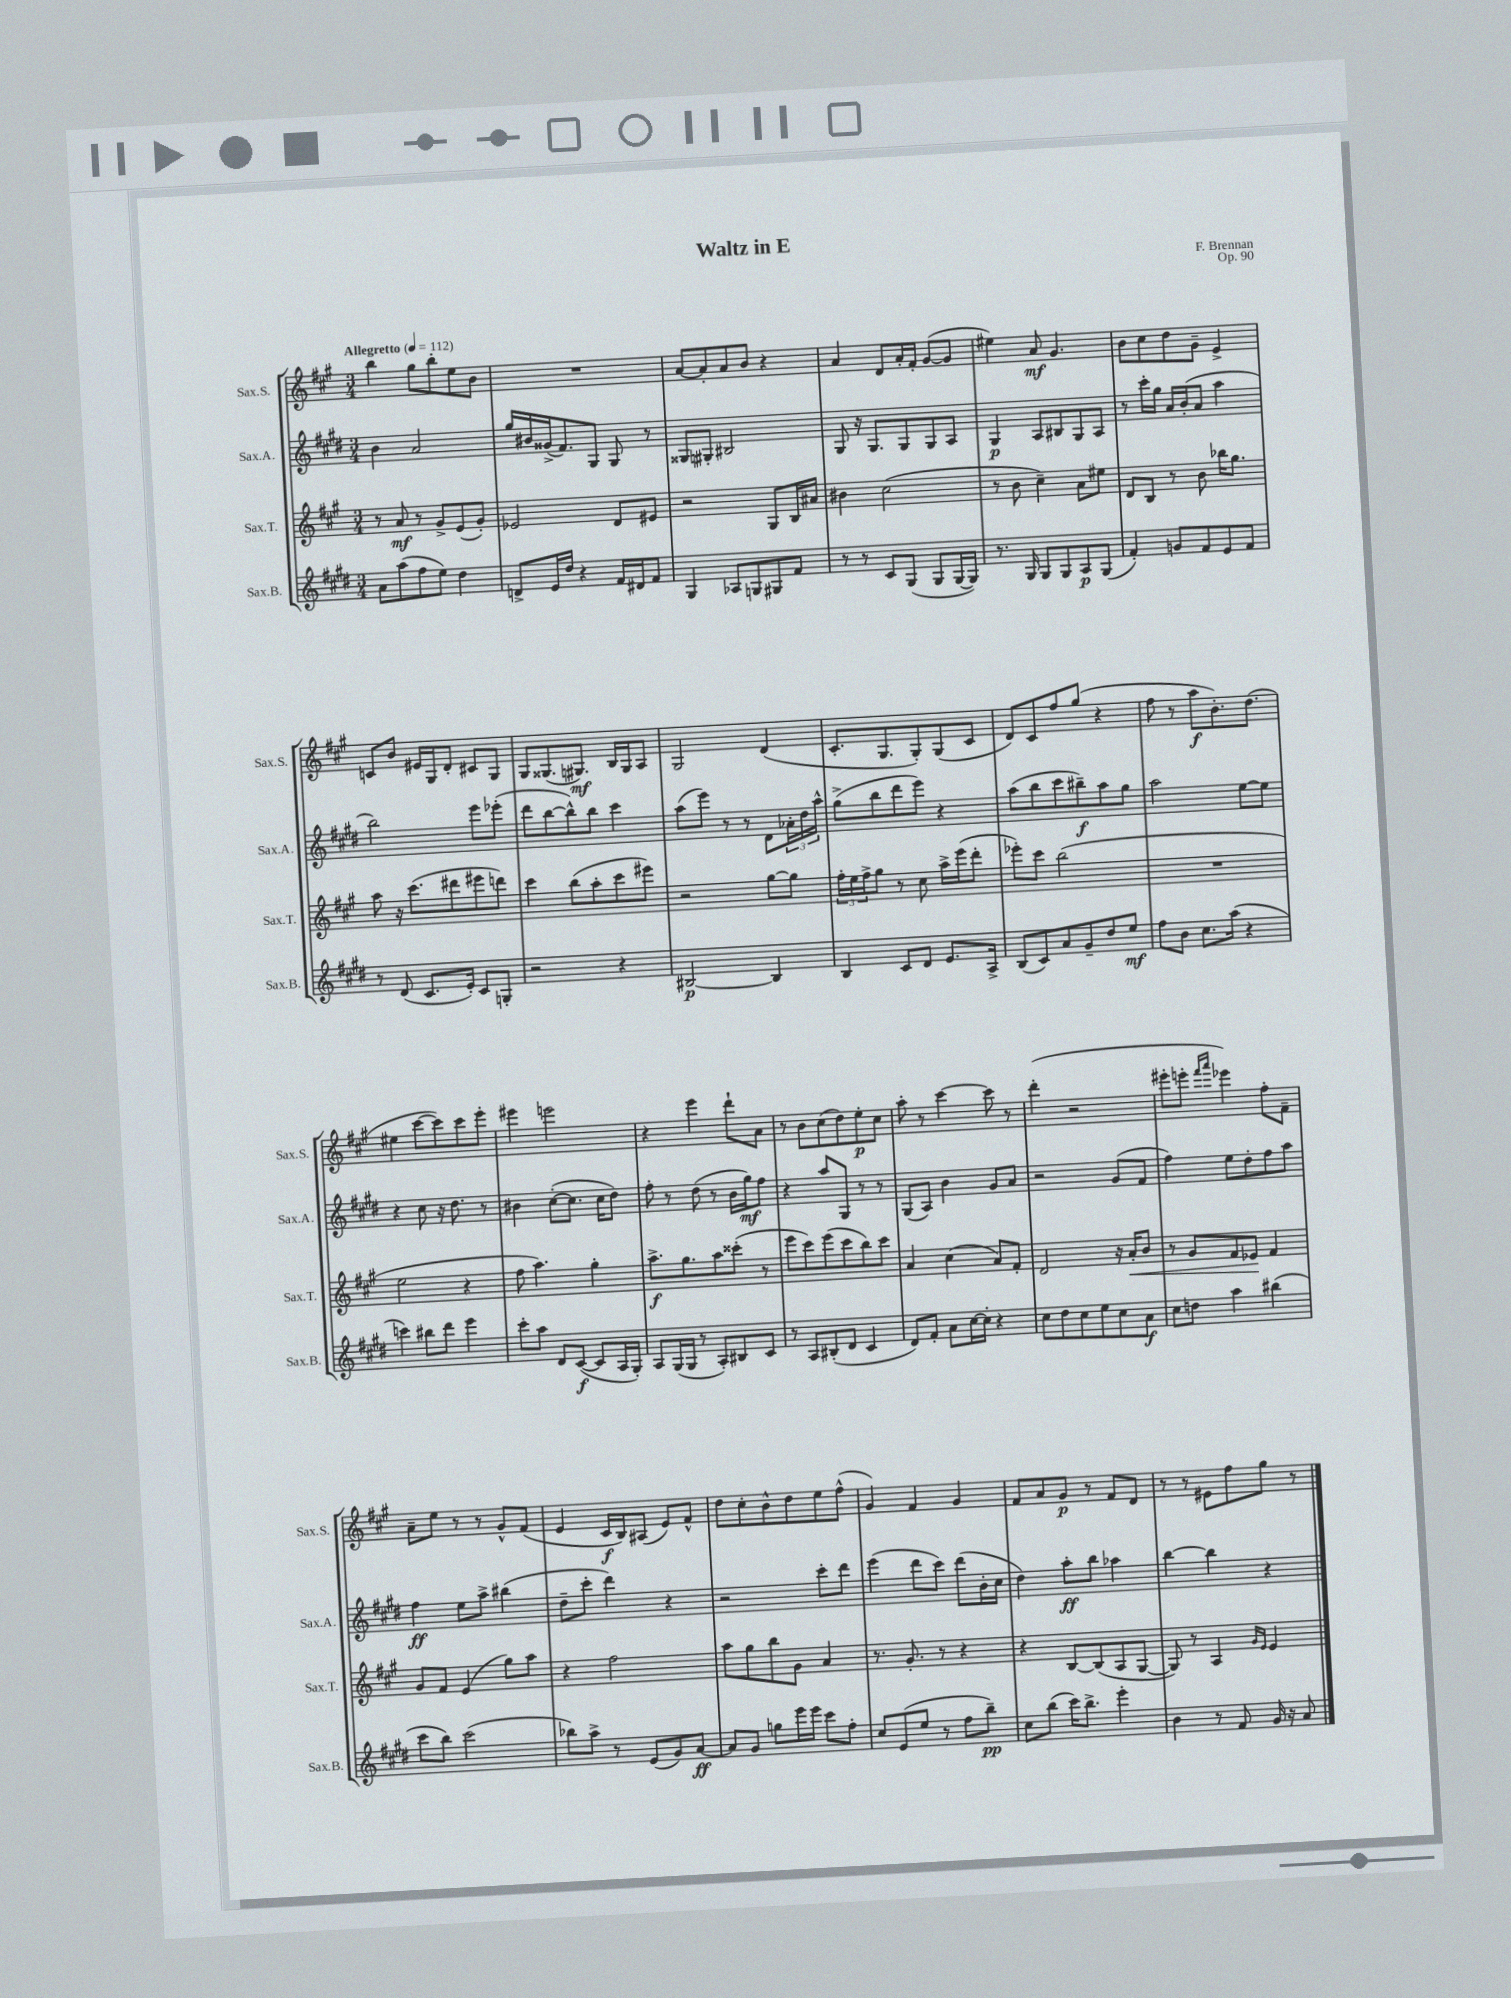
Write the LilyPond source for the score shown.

\header { title = "Waltz in E" composer = "F. Brennan" opus = "Op. 90" }
<<
\new StaffGroup <<
\new Staff = "s0" \with { instrumentName = "Sax.S." shortInstrumentName = "Sax.S." } {
    \clef treble \key a \major \numericTimeSignature \time 3/4 \tempo "Allegretto" 4 = 112
    b''4 gis''8 b''8-. e''8 b'8 |
    R2. |
    a'8~ a'8-. a'8 b'8 r4 |
    a'4 d'8 a'16-. fis'16-. gis'8~( gis'8 |
    eis''4) a'8\mf gis'4. |
    b'8 cis''8 d''8 gis'8-- e'4-> |
    c'8 b'8 eis'16 gis16 d'8-. cis'8 gis8 |
    gis8 gisis8.( gis8.\mf) b16 gis16 a8 |
    gis2 d'4( |
    cis'8.-. gis8. gis8-.) gis8( cis'8 |
    d'8) cis'8 fis''8 gis''8( r4 |
    fis''8 r8 a''8\f b'8.-.) d''8.( |
    eis''4 cis'''8~ cis'''8) cis'''8 e'''8-. |
    eis'''4 e'''2 |
    r4 e'''4 d'''8-! a'8 |
    r8 b'8 cis''8( d''8) e''8-.\p cis''8 |
    a''8-. r8 cis'''4~ cis'''8 r8 |
    d'''4-.( r2 |
    eis'''8-. e'''8-. \grace { fis'''16 a'''16 } ees'''4) fis''8-. fis'8-- |
    a'8-- e''8 r8 r8 gis'8-^ fis'8( |
    e'4 cis'16\f b16) ais8( e'8) fis'8-^ |
    d''8 cis''8-. b'8-^ d''8 e''8 fis''8-^( |
    gis'4) fis'4 gis'4 |
    fis'8 a'8 gis'8\p r8 fis'8 d'8 |
    r8 r8 eis'8 fis''8 gis''8 r8 \bar "|." |
}
\new Staff = "s1" \with { instrumentName = "Sax.A." shortInstrumentName = "Sax.A." } {
    \clef treble \key e \major \numericTimeSignature \time 3/4
    b'4 a'2 |
    gis''16 bis'16 gisis'16->( fis'8.) gis8 gis8 r8 |
    gisis8 gis8-. bis2 |
    gis8 r16 gis8. gis8 gis8 a8 |
    gis4\p a8 bis8 gis8 a8 |
    r8 cis'''16-. gis''16 a'16 b'16-.( a'8 a''4 |
    b''2) e'''8 ees'''8-.( |
    dis'''8 b''8~ b''8-^) b''8 cis'''4 |
    a''8( e'''8) r8 r8 dis'8 \tuplet 3/2 { aes'16-. dis''16 a''16-^ } |
    gis''8->( b''8 dis'''8 e'''8) r4 |
    a''8( b''8 cis'''8 bis''8--\f) a''8 gis''8 |
    a''2 e''8~ e''8 |
    r4 cis''8 r16 dis''8. r8 |
    bis'4 cis''8~-.( cis''8. cis''16 dis''8) |
    fis''8-. r8 dis''8( r8 b'16 gis''16\mf) fis''8 |
    r4 a''8 gis8 r8 r8 |
    gis8( a8) b'4 gis'8 a'8 |
    r2 gis'8( fis'8 |
    fis''4) e''8 dis''8-. fis''8 a''8 |
    fis''4\ff e''8 a''8-> bis''4( |
    dis''8-- cis'''8-. dis'''4) r4 |
    r2 cis'''8-. dis'''8 |
    e'''4( dis'''8 cis'''8) dis'''8( b'16-. cis''16 |
    dis''4) a''8-.\ff b''8 aes''4 |
    b''4~ b''4 r4 \bar "|." |
}
\new Staff = "s2" \with { instrumentName = "Sax.T." shortInstrumentName = "Sax.T." } {
    \clef treble \key a \major \numericTimeSignature \time 3/4
    r8 a'8\mf r8 gis'8-> e'8( gis'8-.) |
    ees'2 d'8 eis'8 |
    r2 gis8 b16 ais'16 |
    bis'4 cis''2( |
    r8 b'8 cis''4--) a'8 eis''8 |
    d'8 b8 r8 b'8 bes''16 gis''8. |
    a''8 r16 cis'''8.( dis'''8 eis'''8 d'''8) |
    cis'''4 b''8( a''8-. cis'''8 eis'''8) |
    r2 gis''8~ gis''8 |
    \tuplet 3/2 { fis''16-. e''16 fis''16-> } gis''8 r8 cis''8 a''16-> e'''16( d'''8-. |
    ees'''8-.) cis'''8 b''2( |
    R2. |
    e''2 r4 |
    fis''8 a''4.) gis''4-. |
    a''8.->\f gis''8. a''8 cisis'''8-.( r8 |
    e'''8 cis'''8) e'''8( cis'''8 b''8) cis'''8 |
    a'4 cis''4( a'8) fis'8-. |
    d'2 r16 a'16-.\< b'8 |
    r8 gis'8 fis'8 ees'8\! fis'4 |
    gis'8 fis'8 e'4( gis''8) a''8 |
    r4 fis''2 |
    a''8 gis''8 b''8 gis'8 a'4 |
    r8. gis'8.-. r8 r4 |
    r4 b8~ b8( a8 gis8~ |
    gis8) r8 a4 \grace { gis'16 e'16 } e'4 \bar "|." |
}
\new Staff = "s3" \with { instrumentName = "Sax.B." shortInstrumentName = "Sax.B." } {
    \clef treble \key e \major \numericTimeSignature \time 3/4
    a'8 a''8( fis''8 e''8) dis''4 |
    d'8-> e'16 dis''16 r4 fis'16 dis'16 fis'8 |
    gis4 aes8 g8 gis8 fis'8 |
    r8 r8 cis'8 gis8( gis8 gis16~ gis16) |
    r8. gis16 gis8 gis8 a8\p gis8( |
    fis'4-.) g'8 fis'8 e'8 fis'8 |
    r8 dis'8( cis'8. e'16-.) cis'8 g8-. |
    r2 r4 |
    bis2~\p bis4 |
    b4 cis'8 dis'8 e'8. a16-> |
    b8( cis'8) a'8 gis'8-- dis''8 e''8\mf |
    fis''8 b'8 cis''8. a''16( r4 |
    c'''4) bis''8 dis'''8 e'''4 |
    cis'''8-. a''8 dis'8 cis'8~\f( cis'8 a16 gis16-.) |
    a8 gis16( gis16 r8 a8-.) bis8 cis'8 |
    r8 a8 bis8-.( dis'8 cis'4 |
    dis'8) fis'8-. a'8 cis''16~ cis''16-. r4 |
    cis''8 dis''8 cis''8 e''8 cis''8 a'8\f |
    cis''8 d''8 a''4 bis''4( |
    cis'''8 b''8) cis'''2( |
    bes''8) a''8-> r8 e'8( gis'8) a'8~\ff |
    a'8 gis'8 g''8 e'''16 e'''16 cis'''8 fis''8-. |
    cis''8 e'8( e''8 r8 fis''8 b''8--\pp) |
    cis''8 b''8( cis'''16) b''8.-> e'''4-. |
    b'4 r8 fis'8 gis'16 r16 a'8 \bar "|." |
}
>>
>>
\layout { \context { \Score \remove "Bar_number_engraver" } }
